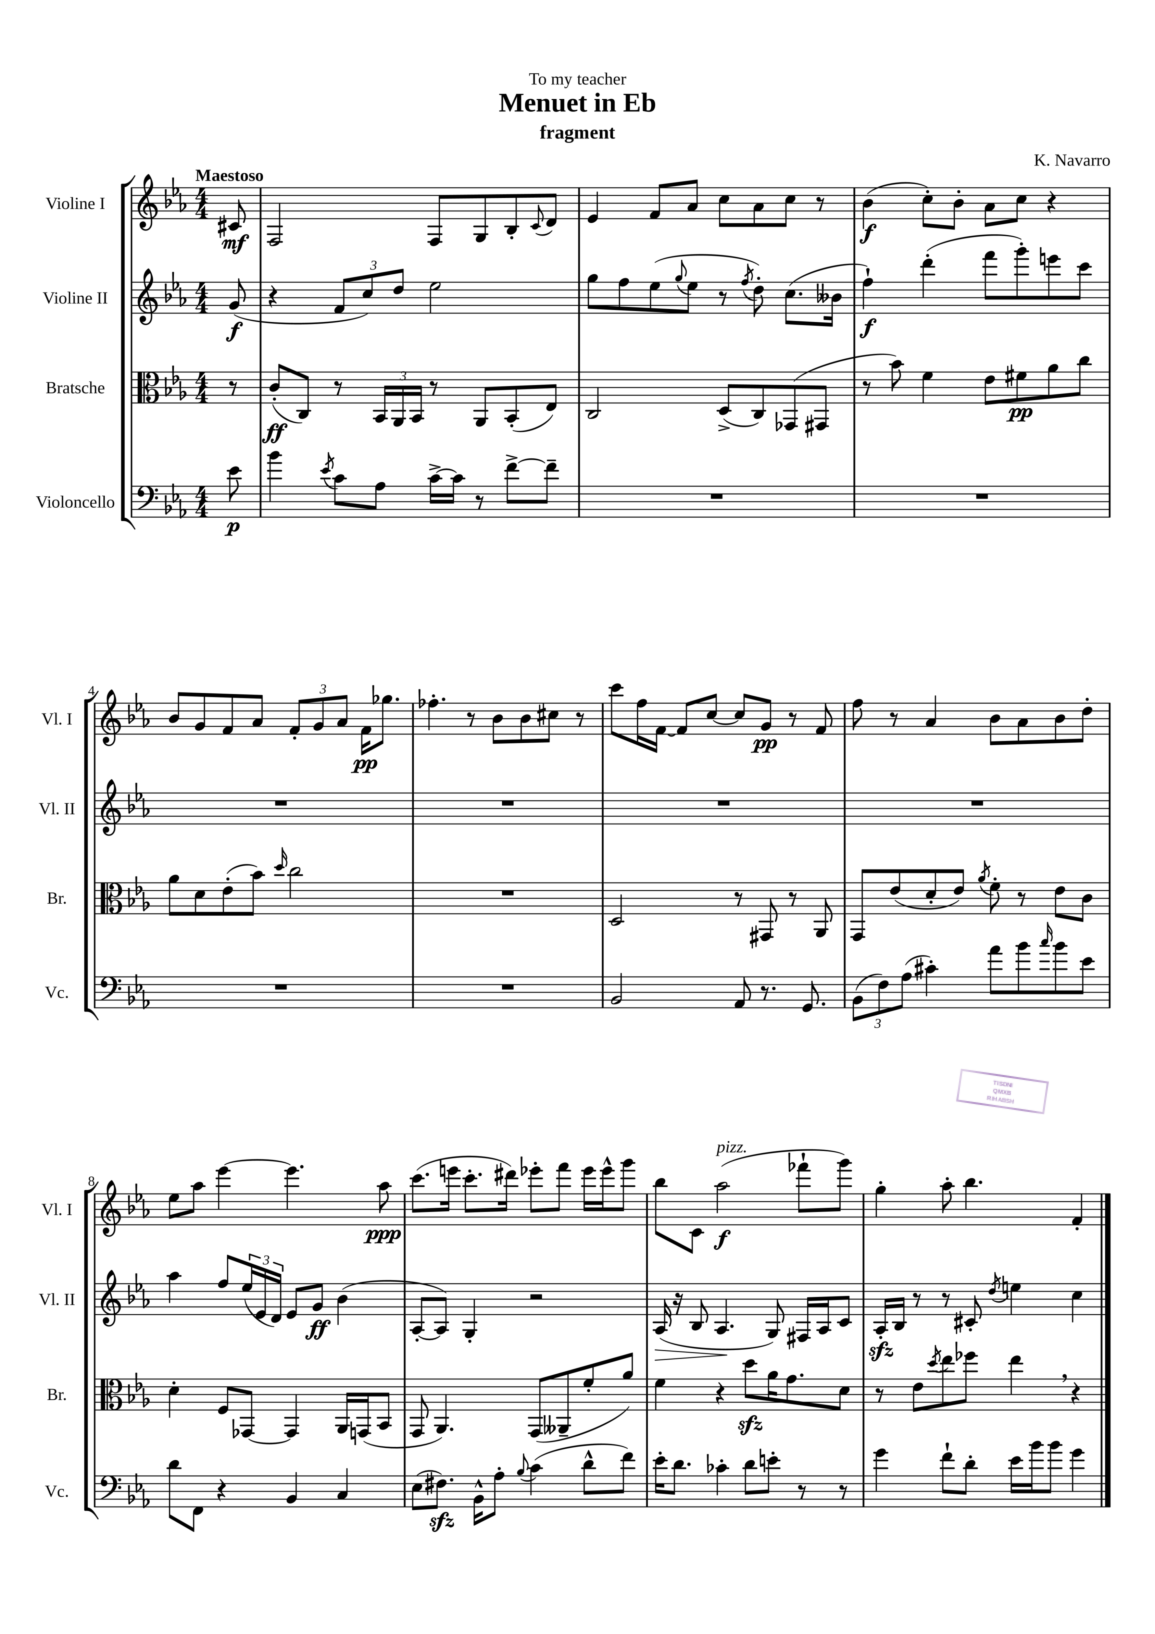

**kern	**kern	**kern	**kern
*staff4	*staff3	*staff2	*staff1
*clefF4	*clefC3	*clefG2	*clefG2
*k[b-e-a-]	*k[b-e-a-]	*k[b-e-a-]	*k[b-e-a-]
*M4/4	*M4/4	*M4/4	*M4/4
8e-\	8r	(8g/	8c#/
=	=	=	=
4b-\	(8c'/L	4r	2F/
.	8C/J)	.	.
8qe-/	.	.	.
8c\L	8r	12f/L	.
.	.	12cc/)	.
8A-\J	24BB-/LL	.	.
.	24AA-/	12dd/J	.
.	24BB-/JJ	.	.
[16c^\LL	8r	2ee-\	8F/L
16c\]JJ	.	.	.
8r	8AA-/L	.	8G/
[8f^\L	(8BB-'/	.	8B-'/
.	.	.	8qqc/
8f~\]J	8E-/J)	.	8d/J
=	=	=	=
1r	2C/	8gg\L	4e-/
.	.	8ff\	.
.	.	(8ee-\	8f/L
.	.	8qqgg/	.
.	.	8ee-\J	8a-/J
.	(8D^/L	8r	8cc\L
.	.	8qff/	.
.	8C/)	8dd'\)	8a-\
.	(8GG-/	(8.cc\L	8cc\J
.	8GG#/J	.	8r
.	.	16b--\Jk	.
=	=	=	=
1r	8r	4ff`\)	(4b-\
.	8b-\)	.	.
.	4f\	(4ddd'\	8cc'\L)
.	.	.	8b-'\J
.	8e-\L	8fff\L	8a-\L
.	8f#\	8ggg'\)	8cc\J
.	8a-\	8eee\	4r
.	8cc\J	8ccc\J	.
=	=	=	=
1r	8a-\L	1r	8b-/L
.	8d\	.	8g/
.	(8e-'\	.	8f/
.	8b-\J)	.	8a-/J
.	16qqdd/	.	.
.	2cc\	.	12f'/L
.	.	.	12g/
.	.	.	12a-/J
.	.	.	16f\LK
.	.	.	8.gg-\J
=	=	=	=
1r	1r	1r	4.ff-'\
.	.	.	8r
.	.	.	8b-\L
.	.	.	8b-\
.	.	.	8cc#\J
.	.	.	8r
=	=	=	=
2BB-/	2D/	1r	8ccc\L
.	.	.	16ff\L
.	.	.	[16f\JJ
.	.	.	8f/]L
.	.	.	[8cc/J
8AA-/	8r	.	8cc/]L
8.r	8GG#/	.	8g/J
.	8r	.	8r
8.GG/	.	.	.
.	8AA-/	.	8f/
=	=	=	=
(12BB-\L	8GG/L	1r	8ff\
12F\)	.	.	.
.	(8e-/	.	8r
(12A-\J	.	.	.
4c#'\)	8d'/	.	4a-/
.	8e-/J)	.	.
.	8qa-/	.	.
8a-\L	8f'\	.	8b-\L
8b-\	8r	.	8a-\
16qqcc/	.	.	.
8b-\	8e-\L	.	8b-\
8e-\J	8c\J	.	8dd'\J
=	=	=	=
8d\L	4d'\	4aa-\	8ee-\L
8FF\J	.	.	8aa-\J
4r	8F/L	8ff/L	[4eee-\
.	[8GG-/J	(24ee-/L	.
.	.	24e-/	.
.	.	24d/JJ)	.
4BB-/	4GG-/]	8e-/L	4.eee-\]
.	.	8g/J	.
4C/	16AA-/LL	(4b-\	.
.	(16GG/J	.	.
.	8BB-/J	.	8aa-\
=	=	=	=
(8E-\L	8GG/	[8A-'/L	(8.ccc\L
8.F#\J)	4.AA-/)	8A-/]J)	.
.	.	.	16eee\Jk
.	.	4G'/	8.ccc'\L
16BB-^^\LK	.	.	.
8A-'\J	.	.	.
.	.	.	16ddd#\Jk)
8qqB-/	.	.	.
(4c\	(8GG/L	2r	8eee-'\L
.	8AA--~/	.	8fff\J
8d^^\L	8f'/	.	16eee-\LL
.	.	.	16eee-^^\J
8f\J)	8a-/J)	.	8ggg\J
=	=	=	=
16e-'\LK	4f\	(16A-/	8bb-\L
8.d\J	.	16r	.
.	.	8B-/	8c\J
4c-'\	4r	4.A-/	(2aa-\
8d\L	8dd\L	.	.
8e'\J	16a-\K	8G/)	.
.	8.g\	.	.
8r	.	16F#/LL	8fff-`\L
.	.	16A-/J	.
8r	8d\J	8c/J	8ggg\J)
=	=	=	=
4g\	8r	16A-'/LL	4gg'\
.	.	16B-/JJ	.
.	8e-\L	8r	.
.	8qdd/	.	.
8f`\L	8ee-\	8r	8aa-'\
8d'\J	8ff-\J	8c#'/	4.bb-\
.	.	8qdd/	.
16e-\LL	4ee-\	4ee\	.
16b-\J	.	.	.
8b-\J	.	.	.
4g\	4r	4cc\	4f'/
==	==	==	==
*-	*-	*-	*-
